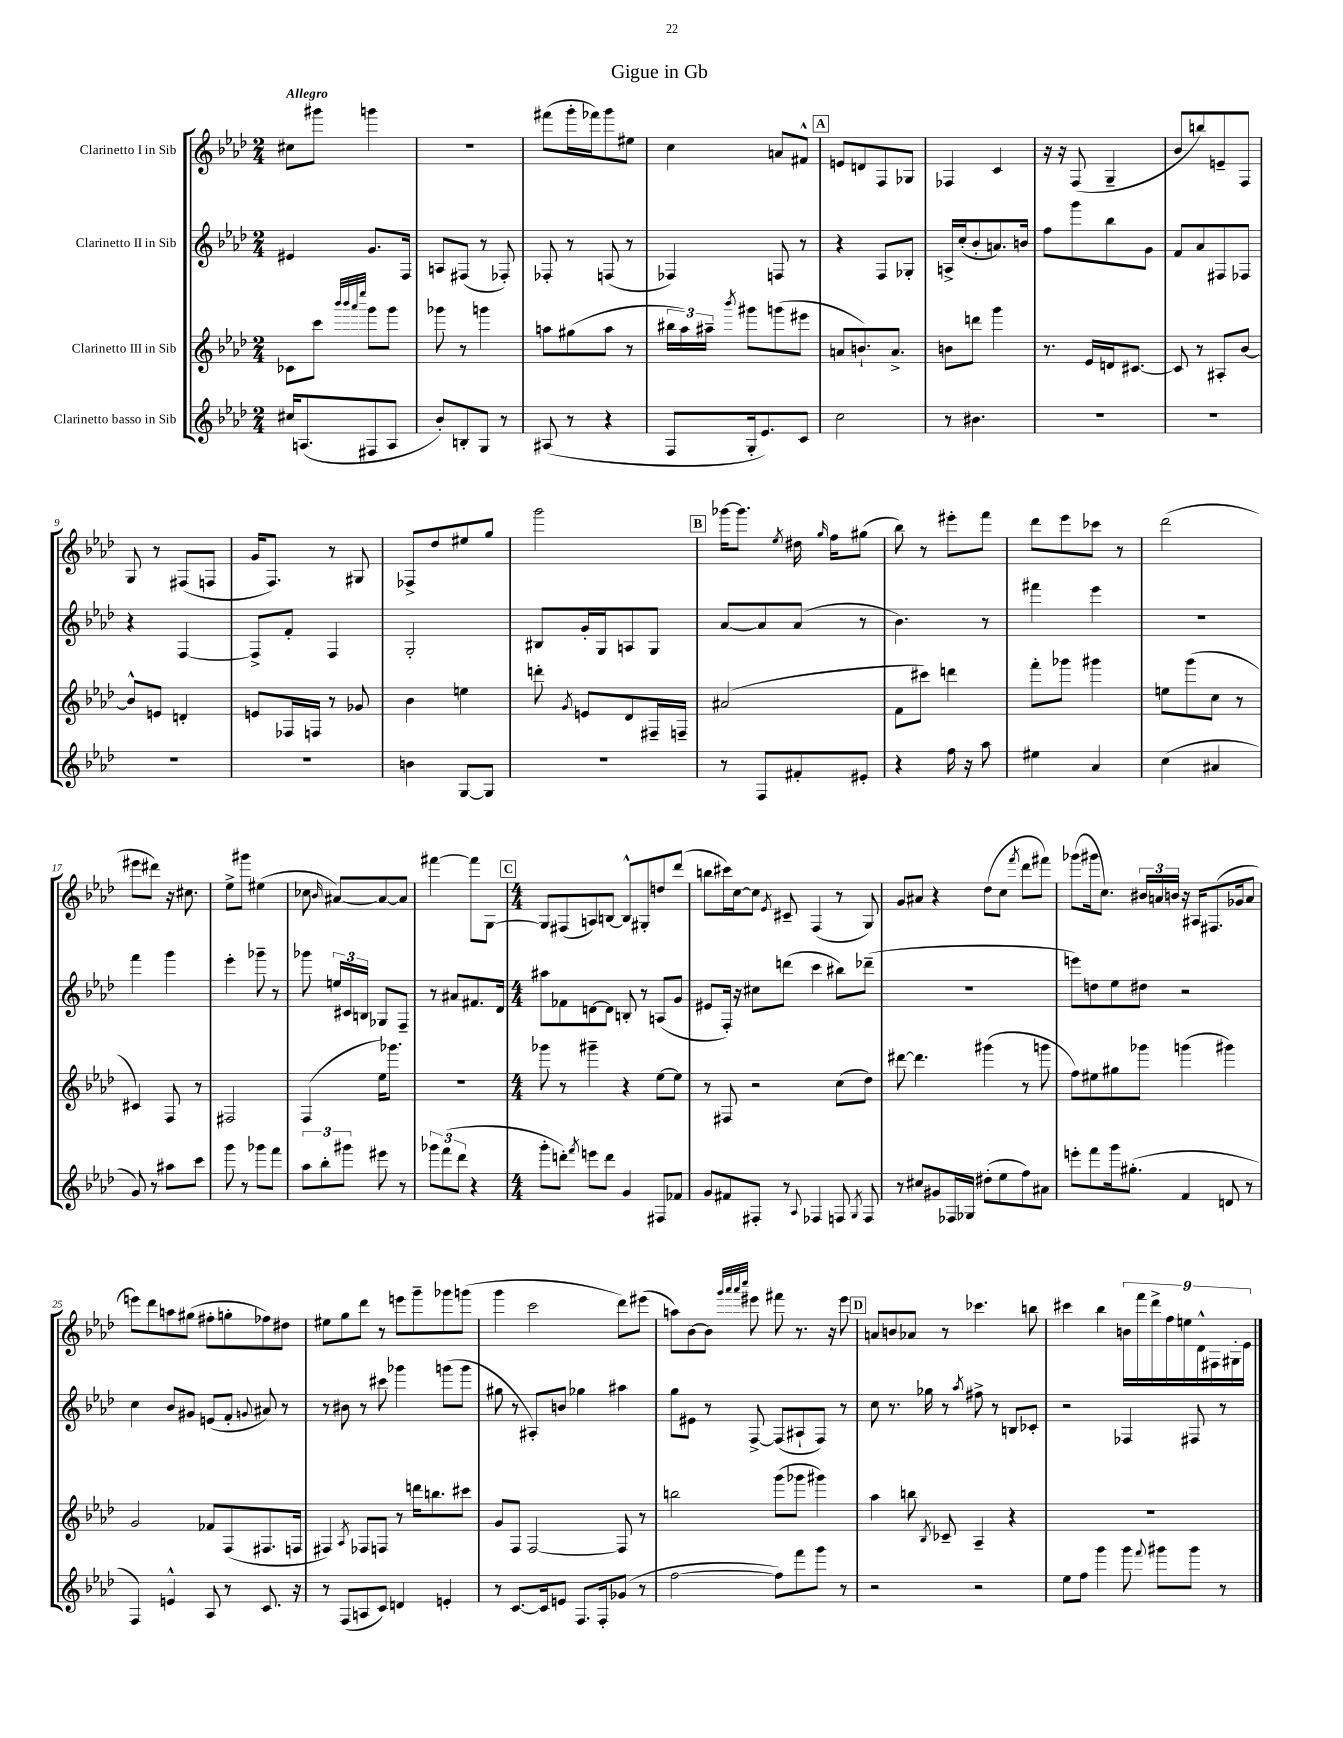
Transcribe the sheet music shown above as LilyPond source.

\header { title = "Gigue in Gb" }
<<
\new StaffGroup <<
\new Staff = "s0" \with { instrumentName = "Clarinetto I in Sib" } {
    \clef treble \key aes \major \numericTimeSignature \time 2/4 \tempo "Allegro"
    \autoBeamOff cis''8[ gis'''8] g'''4 |
    r2 |
    fis'''8[( g'''16-. fes'''16) g'''8 eis''8] |
    c''4 a'8[ fis'8]-^ |
    \mark \markup { \box "A" } e'8[ d'8 f8 ges8] |
    fes4 c'4 |
    r16 r16 f8( g4-- |
    bes'8[ b''8) e'8-- f8] |
    g8 r8 fis8[( f8] |
    g'16[ f8.]) r8 gis8 |
    fes8[-> des''8 eis''8 g''8] |
    g'''2 |
    \mark \markup { \box "B" } ges'''16[~ ges'''8.] \acciaccatura { ees''8 } dis''16 \grace { g''16 } f''16[ gis''8]( |
    bes''8) r8 eis'''8[-. f'''8] |
    des'''8[ ees'''8 ces'''8] r8 |
    des'''2( |
    eis'''8[ dis'''8]) r16 cis''8. |
    ees''8[-> gis'''8] eis''4( |
    ces''8 \grace { bes'16 } ais'8[~) ais'8~ ais'8] |
    fis'''4~ fis'''8[ g8]~ |
    \mark \markup { \box "C" } \numericTimeSignature \time 4/4 g8[ fis8( a8) b8]~ b8[-^ gis8-. d''8 des'''8]( |
    b''8[ cis'''16) c''16~ c''8] \acciaccatura { ees'8 } cis'8-- f4( r8 g8) |
    g'8[ ais'8] r4 des''8[( c''8] \acciaccatura { f'''8 } des'''8[ fis'''8]) |
    ges'''8[( gis'''16 c''8.]) \tuplet 3/2 { bis'16[ a'16 b'16] } r16 ais16[ fis8.( ges'16 a'8] |
    e'''8[) des'''8 a''8 gis''8]( fis''8[-. g''8-. fes''8) dis''8] |
    eis''8[ g''8 des'''8] r8 e'''8[ g'''8-- ges'''8 g'''8]( |
    g'''4 c'''2 des'''8[) eis'''8]( |
    a''8[) bes'8~ bes'8] \grace { g'''32[ aes'''32 aes'''32 c''''32] } eis'''8 fis'''8 r8. r16 eis'''8 |
    \mark \markup { \box "D" } a'8[ b'8 aes'8] r8 ces'''4. b''8 |
    cis'''4 bes''4 \tuplet 9/8 { b'16[ f'''16 des'''16-> f''16 e''16 des'16-^ fis16 gis16-. ees'16] } \bar "|." |
}
\new Staff = "s1" \with { instrumentName = "Clarinetto II in Sib" } {
    \clef treble \key aes \major \numericTimeSignature \time 2/4
    \autoBeamOff eis'4 g'8.[ f16] |
    a8[ fis8]( r8 fes8-.) |
    fes8-. r8 f8( r8 |
    fes4) f8 r8 |
    \mark \markup { \box "A" } r4 f8[ ges8]-. |
    a16[-> c''16-.( bes'8-. a'8.) b'16] |
    f''8[ g'''8 bes''8 g'8] |
    f'8[ aes'8 fis8 fes8] |
    r4 f4~ |
    f8[-> f'8]-. f4 |
    g2-. |
    bis8[ g'16-. g16 a8 g8] |
    \mark \markup { \box "B" } aes'8[~ aes'8 aes'8]( r8 |
    bes'4.) r8 |
    fis'''4 ees'''4 |
    R2 |
    f'''4 g'''4 |
    ees'''4-. ges'''8-- r8 |
    ges'''8 \tuplet 3/2 { e''16[ cis'16 b16] } ges8[ f8]-- |
    r8 ais'8[ fis'8. des'16] |
    \mark \markup { \box "C" } \numericTimeSignature \time 4/4 ais''8[ fes'8 d'8~ d'8] b8-. r8 a8[( g'8] |
    eis'8[ f16]-.) r16 cis''8[ d'''8]( c'''4 bis''8[) des'''8]--( |
    R1 |
    e'''8[) d''8 ees''8 dis''8] r2 |
    c''4 bes'8[ gis'8] e'8[( f'8]-. \appoggiatura { g'8 } ais'8) r8 |
    r8 bis'8 r8 cis'''8 ges'''4 g'''8[( g'''8] |
    gis''8 r8 ais8[-.) b'8] ges''4 ais''4 |
    g''8[ eis'8] r8 f8~-> f8[( ais8-! f8]) r8 |
    \mark \markup { \box "D" } c''8 r8. ges''16 r8 \acciaccatura { aes''8 } fis''8-> r8 b8[ ces'8]-. |
    r2 fes4 fis8 r8 \bar "|." |
}
\new Staff = "s2" \with { instrumentName = "Clarinetto III in Sib" } {
    \clef treble \key aes \major \numericTimeSignature \time 2/4
    \autoBeamOff ces'8[ c'''8] \grace { bes'''32[ bes'''32 aes'''32 ees''''32] } g'''8[ g'''8] |
    ges'''8 r8 g'''4 |
    a''8[ gis''8( a''8] r8 |
    \tuplet 3/2 { bis''16[ aes''16) ais''16]-- } \acciaccatura { bes'''8 } gis'''8[ g'''8( eis'''8] |
    \mark \markup { \box "A" } a'8[ b'8.-!) a'8.]-> |
    b'8[ d'''8] g'''4 |
    r8. ees'16[ d'16 cis'8.]~ |
    cis'8 r8 ais8[-. bes'8]~ |
    bes'8[-^ e'8] d'4-. |
    e'8[ fes16 f16] r8 ges'8 |
    bes'4 e''4 |
    d'''8-. \acciaccatura { g'8 } e'8[ des'8 fis16-- f16]-- |
    \mark \markup { \box "B" } ais'2( |
    f'8[ cis'''8]) d'''4 |
    f'''8[-. ges'''8] gis'''4 |
    e''8[ g'''8( c''8] r8 |
    cis'4) f8 r8 |
    fis2 |
    f4( ees''16[) ges'''8.] |
    R2 |
    \mark \markup { \box "C" } \numericTimeSignature \time 4/4 ges'''8 r8 gis'''4-- r4 ees''8[~ ees''8] |
    r8 fis8 r2 c''8[( des''8]) |
    dis'''8~ dis'''4. gis'''4( r8 g'''8 |
    f''8[) eis''8 gis''8 ges'''8] g'''4( gis'''4) |
    g'2 fes'8[ f8( fis8. f16] |
    fis4) \acciaccatura { aes8 } fes8[ f8] r8 d'''16[ b''8. cis'''8] |
    g'8[ f8] f2~ f8 r8 |
    b''2 g'''8[( ges'''8] gis'''4) |
    \mark \markup { \box "D" } aes''4 b''8 \acciaccatura { bes8 } ces'8-- aes4-- r4 |
    R1 \bar "|." |
}
\new Staff = "s3" \with { instrumentName = "Clarinetto basso in Sib" } {
    \clef treble \key aes \major \numericTimeSignature \time 2/4
    \autoBeamOff cis''16[ a8.( fis8 a8] |
    bes'8[-.) b8-. g8] r8 |
    ais8( r8 r4 |
    f8[ g16-. ees'8.) c'8] |
    \mark \markup { \box "A" } c''2 |
    r8 bis'4. |
    R2 |
    R2 |
    R2 |
    R2 |
    b'4 g8[~ g8] |
    R2 |
    \mark \markup { \box "B" } r8 f8[ fis'8-. eis'8]-. |
    r4 f''16 r16 aes''8 |
    eis''4 aes'4 |
    c''4( ais'4 |
    g'8) r8 ais''8[ c'''8] |
    g'''8 r8 ges'''8[ f'''8] |
    \tuplet 3/2 { aes''8[ bes''8-. gis'''8] } eis'''8 r8 |
    \tuplet 3/2 { ges'''8[ f'''8( des'''8] } r4 |
    \mark \markup { \box "C" } \numericTimeSignature \time 4/4 g'''8[-. d'''8]-.) \acciaccatura { f'''8 } e'''8[ d'''8] g'4 fis8[ fes'8] |
    g'8[ fis'8 fis8]-. r8 \appoggiatura { aes8 } fes4 f8 \acciaccatura { g8 } f8 |
    r8 cis''8[ gis'8 fes16 ges16] dis''8[-.( ees''8 f''8) ais'8] |
    e'''8[-. f'''8 g'''16 gis''8.]-.( f'4 d'8 r8 |
    f4) e'4-^ aes8 r8 c'8. r16 |
    r8 f8[( a8 c'8]) d'4 e'4-. |
    r8 c'8.[~ c'16 e'8] f8.[ f16-. ges'8]( r8 |
    f''2~ f''8[) f'''8 g'''8] r8 |
    \mark \markup { \box "D" } r2 r2 |
    ees''8[ f''8] g'''4 g'''8 \appoggiatura { f'''8 } gis'''8[ gis'''8] r8 \bar "|." |
}
>>
>>
